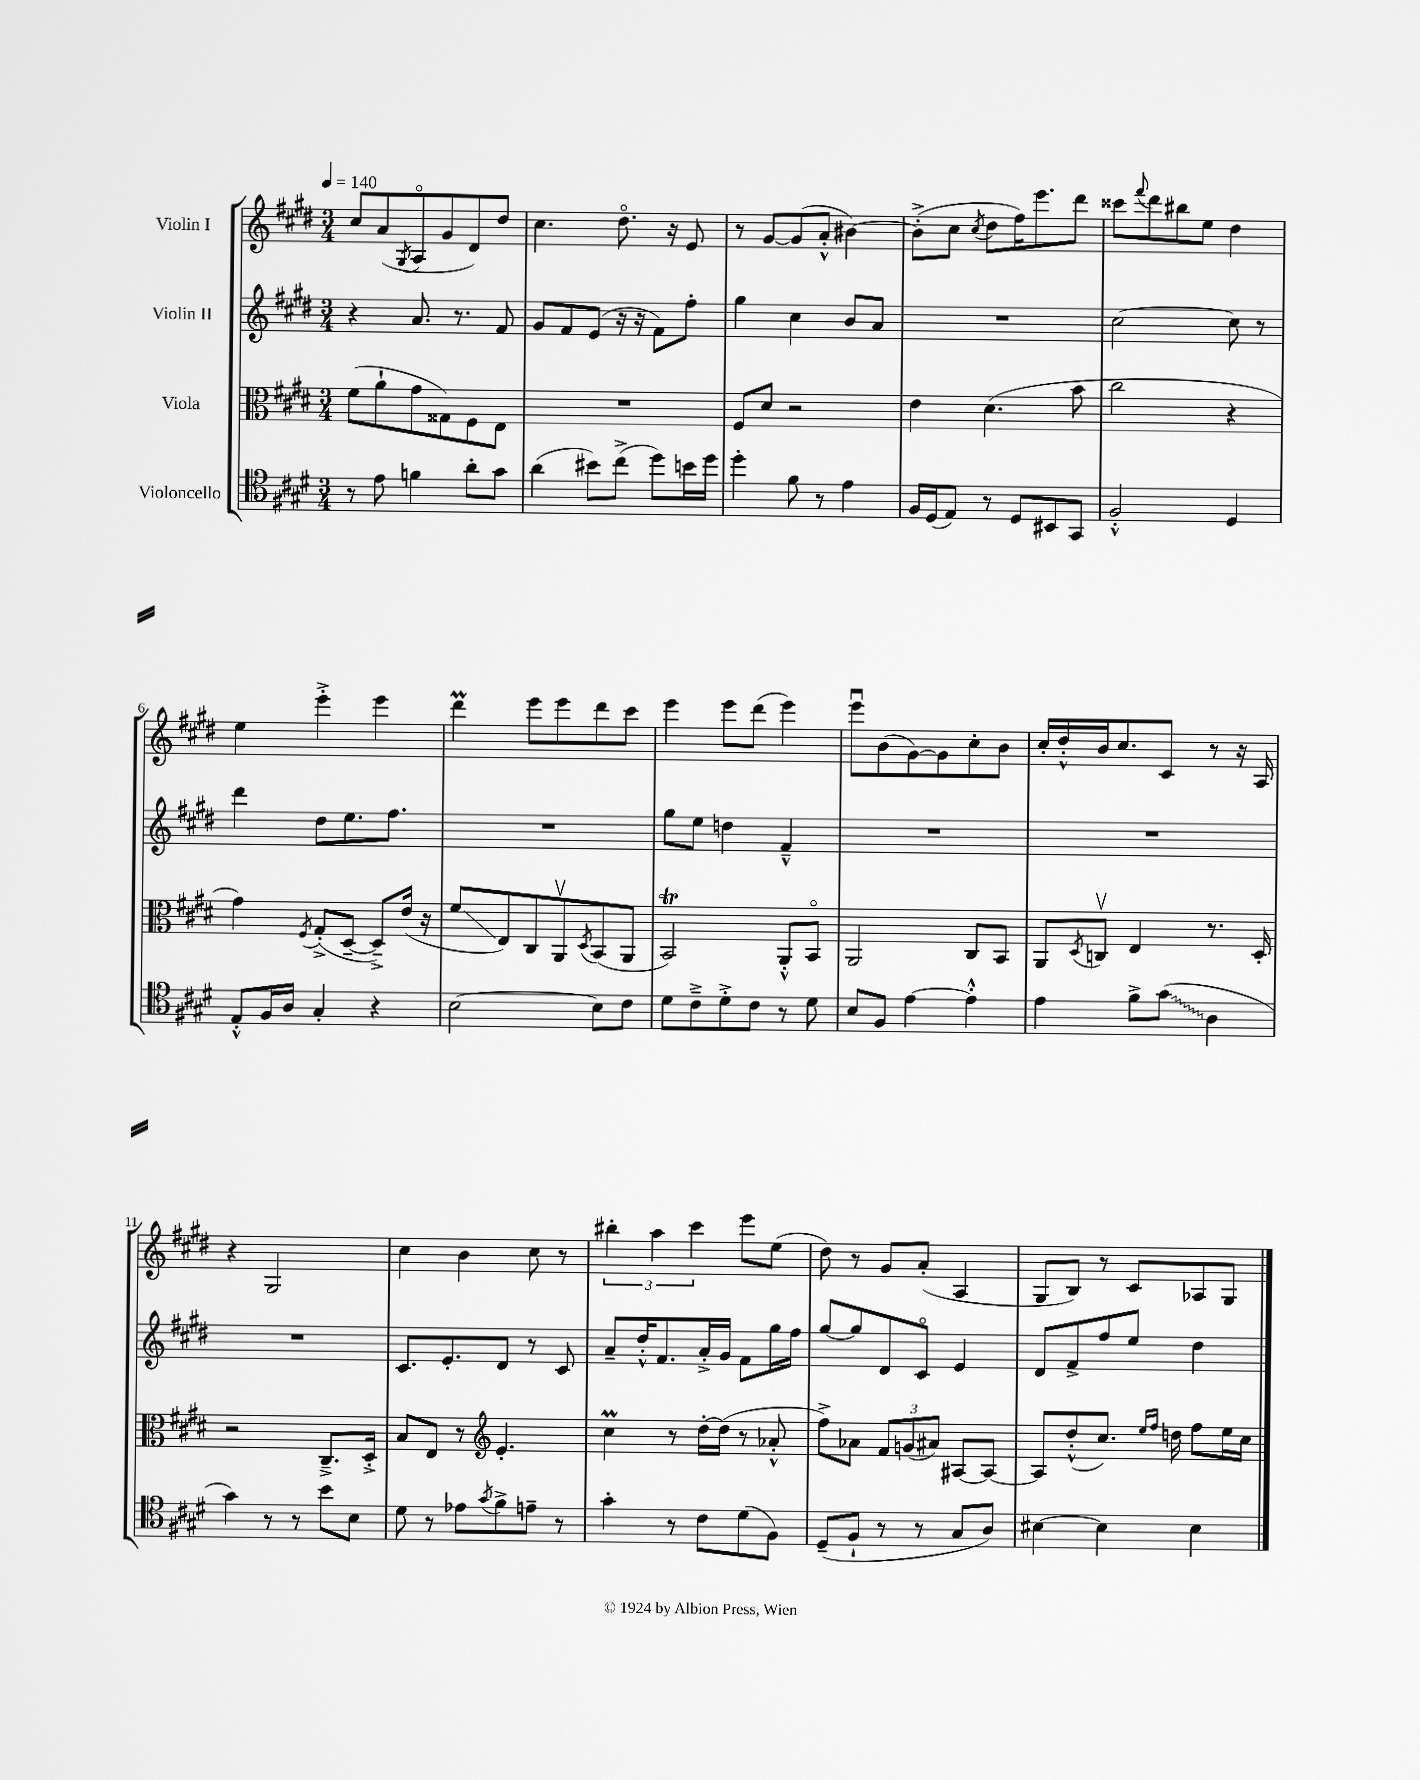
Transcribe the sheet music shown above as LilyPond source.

<<
\new StaffGroup <<
\new Staff = "s0" \with { instrumentName = "Violin I" } {
    \clef treble \key e \major \numericTimeSignature \time 3/4 \tempo 4 = 140
    cis''8 a'8( \acciaccatura { gis8 } a8\flageolet gis'8 dis'8) dis''8 |
    cis''4. dis''8.\flageolet r16 e'8 |
    r8 gis'8~ gis'8( a'8-.-^ bis'4~) |
    bis'8-.->( cis''8 \acciaccatura { cis''8 } dis''8 fis''16) e'''8. dis'''8 |
    cisis'''8 \appoggiatura { fis'''8 } dis'''8 bis''8 e''8 dis''4 |
    e''4 e'''4-.-> e'''4 |
    dis'''4\prall e'''8 e'''8 dis'''8 cis'''8 |
    e'''4 e'''8 dis'''8( e'''4) |
    e'''8\downbow b'8( gis'8~) gis'8 cis''8-. b'8 |
    cis''16-. dis''16-.-^ b'16 cis''8. cis'8 r8 r16 a16 |
    r4 gis2 |
    cis''4 b'4 cis''8 r8 |
    \tuplet 3/2 { bis''4-. a''4 cis'''4 } e'''8 e''8( |
    dis''8) r8 gis'8 a'8-.( a4 |
    gis8 b8) r8 cis'8 aes8 gis8 \bar "|." |
}
\new Staff = "s1" \with { instrumentName = "Violin II" } {
    \clef treble \key e \major \numericTimeSignature \time 3/4
    r4 a'8. r8. fis'8 |
    gis'8 fis'8 e'8( r16 r16 fis'8) fis''8-. |
    gis''4 cis''4 b'8 a'8 |
    R2. |
    cis''2~ cis''8 r8 |
    dis'''4 dis''8 e''8. fis''8. |
    R2. |
    gis''8 e''8 d''4 fis'4---^ |
    R2. |
    R2. |
    R2. |
    cis'8. e'8.-. dis'8 r8 cis'8 |
    a'8-- dis''16-.-^ fis'8. a'16-.-> gis'16 fis'8 gis''16 fis''16 |
    gis''8~ gis''8 dis'8 cis'8\flageolet e'4 |
    dis'8 fis'8-> fis''8 e''8 dis''4 \bar "|." |
}
\new Staff = "s2" \with { instrumentName = "Viola" } {
    \clef alto \key e \major \numericTimeSignature \time 3/4
    fis'8( a'8-! gis'8 gisis8) fis8 e8 |
    R2. |
    fis8 dis'8 r2 |
    e'4 dis'4.( b'8 |
    cis''2 r4 |
    gis'4) \acciaccatura { fis8 } gis8-.->( dis8~-- dis8--->) e'16( r16 |
    fis'8\glissando e8) cis8 a,8\upbow \acciaccatura { dis8 } b,8( a,8 |
    b,2\trill) a,8-.-^ b,8\flageolet |
    a,2 cis8 b,8 |
    a,8 \acciaccatura { dis8 } c8\upbow e4 r8. dis16-. |
    r2 cis8.---> dis16-.-> |
    b8 e8 r8 \clef treble e'4.-. |
    cis''4\prall r8 dis''16~-. dis''16( r8 aes'8-.-^ |
    fis''8->) aes'8 \tuplet 3/2 { fis'8 g'8( ais'8) } ais8~ ais8~ |
    ais8 dis''8-.-^( cis''8.) \grace { e''16 fis''16 } d''16 fis''8 e''16 cis''16 \bar "|." |
}
\new Staff = "s3" \with { instrumentName = "Violoncello" } {
    \clef tenor \key e \major \numericTimeSignature \time 3/4
    r8 e'8 f'4 a'8-. gis'8 |
    a'4( bis'8) cis''8->( dis''8) b'16 dis''16 |
    dis''4-. fis'8 r8 e'4 |
    fis16 dis16( e8) r8 dis8 bis,8 gis,8 |
    fis2-.-^ dis4 |
    e8-.-^ fis16 a16 gis4-. r4 |
    b2~ b8 cis'8 |
    dis'8 cis'8---> dis'8-.-> cis'8 r8 dis'8 |
    b8 fis8 e'4~ e'4-.-^ |
    e'4 fis'8-> \once \override Glissando.style = #'zigzag gis'8\glissando( a4 |
    gis'4) r8 r8 b'8 b8 |
    dis'8 r8 ees'8 \acciaccatura { gis'8 } fis'8-> e'8-- r8 |
    gis'4-. r8 cis'8 dis'8( fis8) |
    dis8--( fis8-! r8 r8 gis8 a8) |
    bis4~ bis4 bis4 \bar "|." |
}
>>
>>
